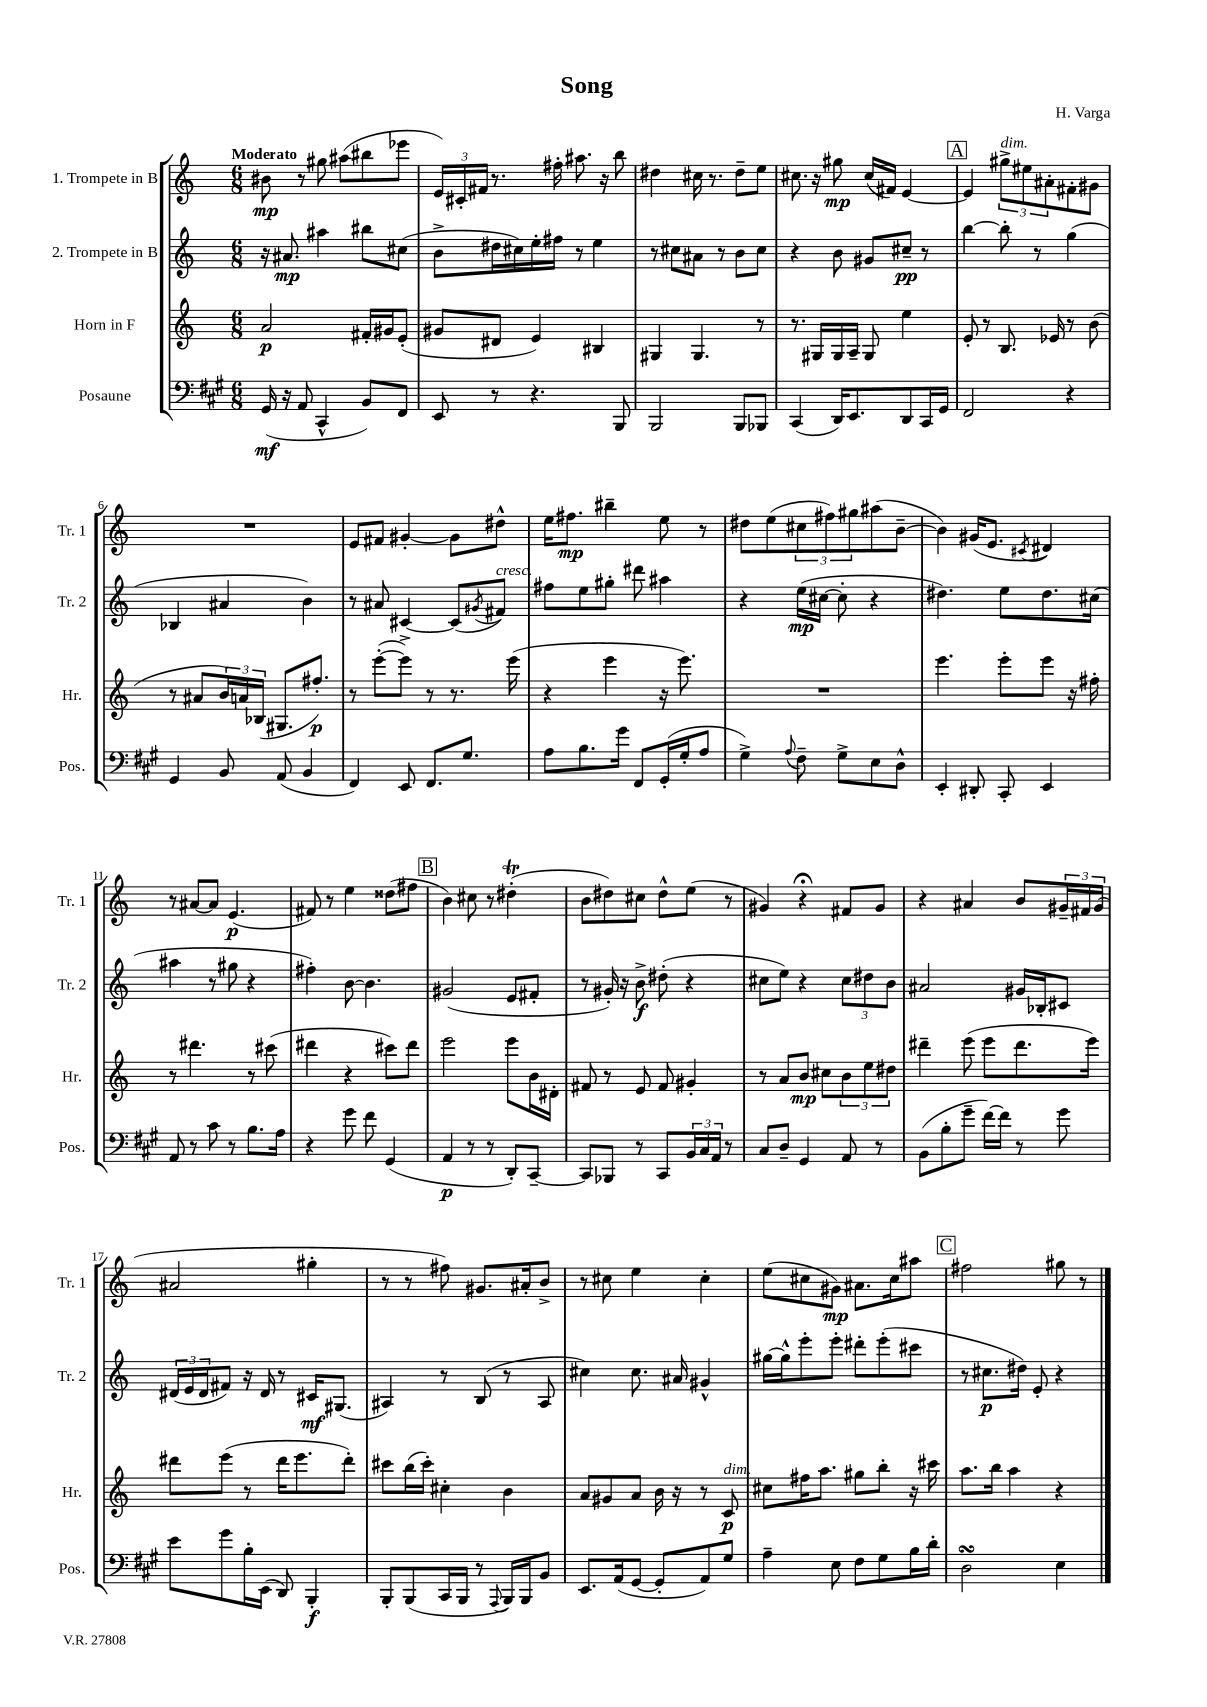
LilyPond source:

\header { title = "Song" composer = "H. Varga" }
<<
\new StaffGroup <<
\new Staff = "s0" \with { instrumentName = "1. Trompete in B" shortInstrumentName = "Tr. 1" } {
    \clef treble \key c \major \numericTimeSignature \time 6/8 \tempo "Moderato"
    bis'8\mp r8 gis''8 ais''8( bis''8 ees'''8 |
    \tuplet 3/2 { e'16) cis'16-. fis'16 } r8. fis''16-. ais''8. r16 b''8 |
    dis''4 cis''16 r8. dis''8-- e''8 |
    cis''8. r16 gis''8\mp cis''16( fis'16) e'4~ |
    \mark \markup { \box "A" } e'4 \tuplet 3/2 { gis''8->^\markup { \italic "dim." } eis''8 ais'8-. } fis'8-. gis'8 |
    R2. |
    e'8 fis'8 gis'4~-. gis'8 dis''8-^ |
    e''16 fis''8.\mp bis''4-- e''8 r8 |
    dis''8 e''8( \tuplet 3/2 { cis''8 fis''8) gis''8 } ais''8( b'8~-- |
    b'4) gis'16( e'8. \acciaccatura { cis'8 } dis'4) |
    r8 ais'8~ ais'8 e'4.\p( |
    fis'8) r8 e''4 disis''8( fis''8 |
    \mark \markup { \box "B" } b'4) cis''8 r8 dis''4-.\trill( |
    b'8 dis''8) cis''8 dis''8-^ e''8( r8 |
    gis'4) r4\fermata fis'8 gis'8 |
    r4 ais'4 b'8 \tuplet 3/2 { gis'16-- fis'16 gis'16( } |
    ais'2 gis''4-. |
    r8 r8 fis''8) gis'8. ais'16-. b'8-> |
    r8 cis''8 e''4 cis''4-. |
    e''8( cis''8 gis'8\mp) ais'8. cis''16 ais''8 |
    \mark \markup { \box "C" } fis''2 gis''8 r8 \bar "|." |
}
\new Staff = "s1" \with { instrumentName = "2. Trompete in B" shortInstrumentName = "Tr. 2" } {
    \clef treble \key c \major \numericTimeSignature \time 6/8
    r16 ais'8.\mp ais''4 bis''8 cis''8( |
    b'8-> dis''16 cis''16) e''16-. fis''16 r8 e''4 |
    r8 cis''8 ais'8 r8 b'8 cis''8 |
    r4 b'8 gis'8 cis''8--\pp r8 |
    \mark \markup { \box "A" } b''4~ b''8-. r8 g''4( |
    bes4 ais'4 b'4) |
    r8 ais'8 cis'4~ cis'8( \acciaccatura { gis'8 } fis'8^\markup { \italic "cresc." }) |
    fis''8 e''8 gis''8-. dis'''8 ais''4 |
    r4 e''16\mp( cis''16~ cis''8-. r4 |
    dis''4.) e''8 dis''8. cis''16( |
    ais''4 r8 gis''8 r4 |
    fis''4-.) b'8~ b'4. |
    \mark \markup { \box "B" } gis'2( e'8 fis'8-. |
    r8 gis'16-.) r16 b'8->\f dis''8-.( r4 |
    cis''8 e''8) r4 \tuplet 3/2 { cis''8 dis''8 b'8 } |
    ais'2 gis'16 bes16-. cis'8 |
    \tuplet 3/2 { dis'16( e'16 dis'16 } fis'8) r16 dis'16 r8 cis'16\mf gis8.( |
    ais4) r8 b8( r8 ais8 |
    cis''4) cis''8. ais'16 gis'4-^ |
    gis''16~ gis''16-^ e'''8-. e'''8-. dis'''8-. e'''8-.( cis'''8 |
    \mark \markup { \box "C" } r8 cis''8.\p dis''16) e'8-. r4 \bar "|." |
}
\new Staff = "s2" \with { instrumentName = "Horn in F" shortInstrumentName = "Hr." } {
    \clef treble \key c \major \numericTimeSignature \time 6/8
    a'2\p fis'16-. gis'16 e'8-.( |
    gis'8 dis'8 e'4) bis4 |
    gis4 gis4. r8 |
    r8. gis16 gis16 a16-- gis8 e''4 |
    \mark \markup { \box "A" } e'8-. r8 b8. ees'16 r8 b'8( |
    r8 ais'8 \tuplet 3/2 { b'16) a'16 bes16( } gis8. fis''8.-.\p) |
    r8 e'''8~-.( e'''8->) r8 r8. e'''16( |
    r4 e'''4 r16 e'''8.) |
    R2. |
    e'''4. e'''8-. e'''8 r16 fis''16-. |
    r8 dis'''4. r8 cis'''8( |
    dis'''4 r4 cis'''8) dis'''8 |
    \mark \markup { \box "B" } e'''2 e'''8 b'16 dis'16-. |
    fis'8 r8 e'8 fis'8 gis'4-. |
    r8 a'8 b'8\mp cis''8 \tuplet 3/2 { b'8 e''8 dis''8 } |
    dis'''4-- e'''8( e'''8 dis'''8. e'''16) |
    dis'''8 e'''8( r8 dis'''16 e'''8. dis'''8-.) |
    cis'''8 b''16( cis'''16-.) cis''4-. b'4 |
    a'8 gis'8 a'8 b'16 r16 r8 c'8\p^\markup { \italic "dim." } |
    cis''8 fis''16 a''8. gis''8 b''8-. r16 cis'''16 |
    \mark \markup { \box "C" } a''8. b''16 a''4 r4 \bar "|." |
}
\new Staff = "s3" \with { instrumentName = "Posaune" shortInstrumentName = "Pos." } {
    \clef bass \key a \major \numericTimeSignature \time 6/8
    gis,16\mf( r16 a,8 cis,4-^ b,8) fis,8 |
    e,8 r8 r4. b,,8 |
    b,,2 b,,8 bes,,8 |
    cis,4( d,16) e,8. d,8 cis,16 gis,16 |
    \mark \markup { \box "A" } fis,2 r4 |
    gis,4 b,8 a,8( b,4 |
    fis,4) e,8 fis,8. gis8. |
    a8 b8. gis'16 fis,8 gis,16-.( gis16-. a8 |
    gis4->) \appoggiatura { a8 } fis8-- gis8-> e8 d8-^ |
    e,4-. dis,8-. cis,8-. e,4 |
    a,8 r8 cis'8 r8 b8. a16 |
    r4 gis'8 fis'8 gis,4( |
    \mark \markup { \box "B" } a,4\p r8 r8 d,8-.) cis,8~-- |
    cis,8 bes,,8 r8 cis,8 \tuplet 3/2 { b,16 cis16 a,16 } r8 |
    cis8 d8-- gis,4 a,8 r8 |
    b,8( b8-. gis'8-- fis'16~) fis'16 r8 gis'8 |
    e'8 gis'8 b16-. e,16( d,8) b,,4-.\f |
    b,,8-. b,,8( cis,16 b,,16 r8 \appoggiatura { a,,8 } b,,16) b,,16 b,8 |
    e,8. a,16( gis,8~ gis,8-. a,8) gis8 |
    a4-- e8 fis8 gis8 b16 d'16-. |
    \mark \markup { \box "C" } d2\turn e4 \bar "|." |
}
>>
>>
